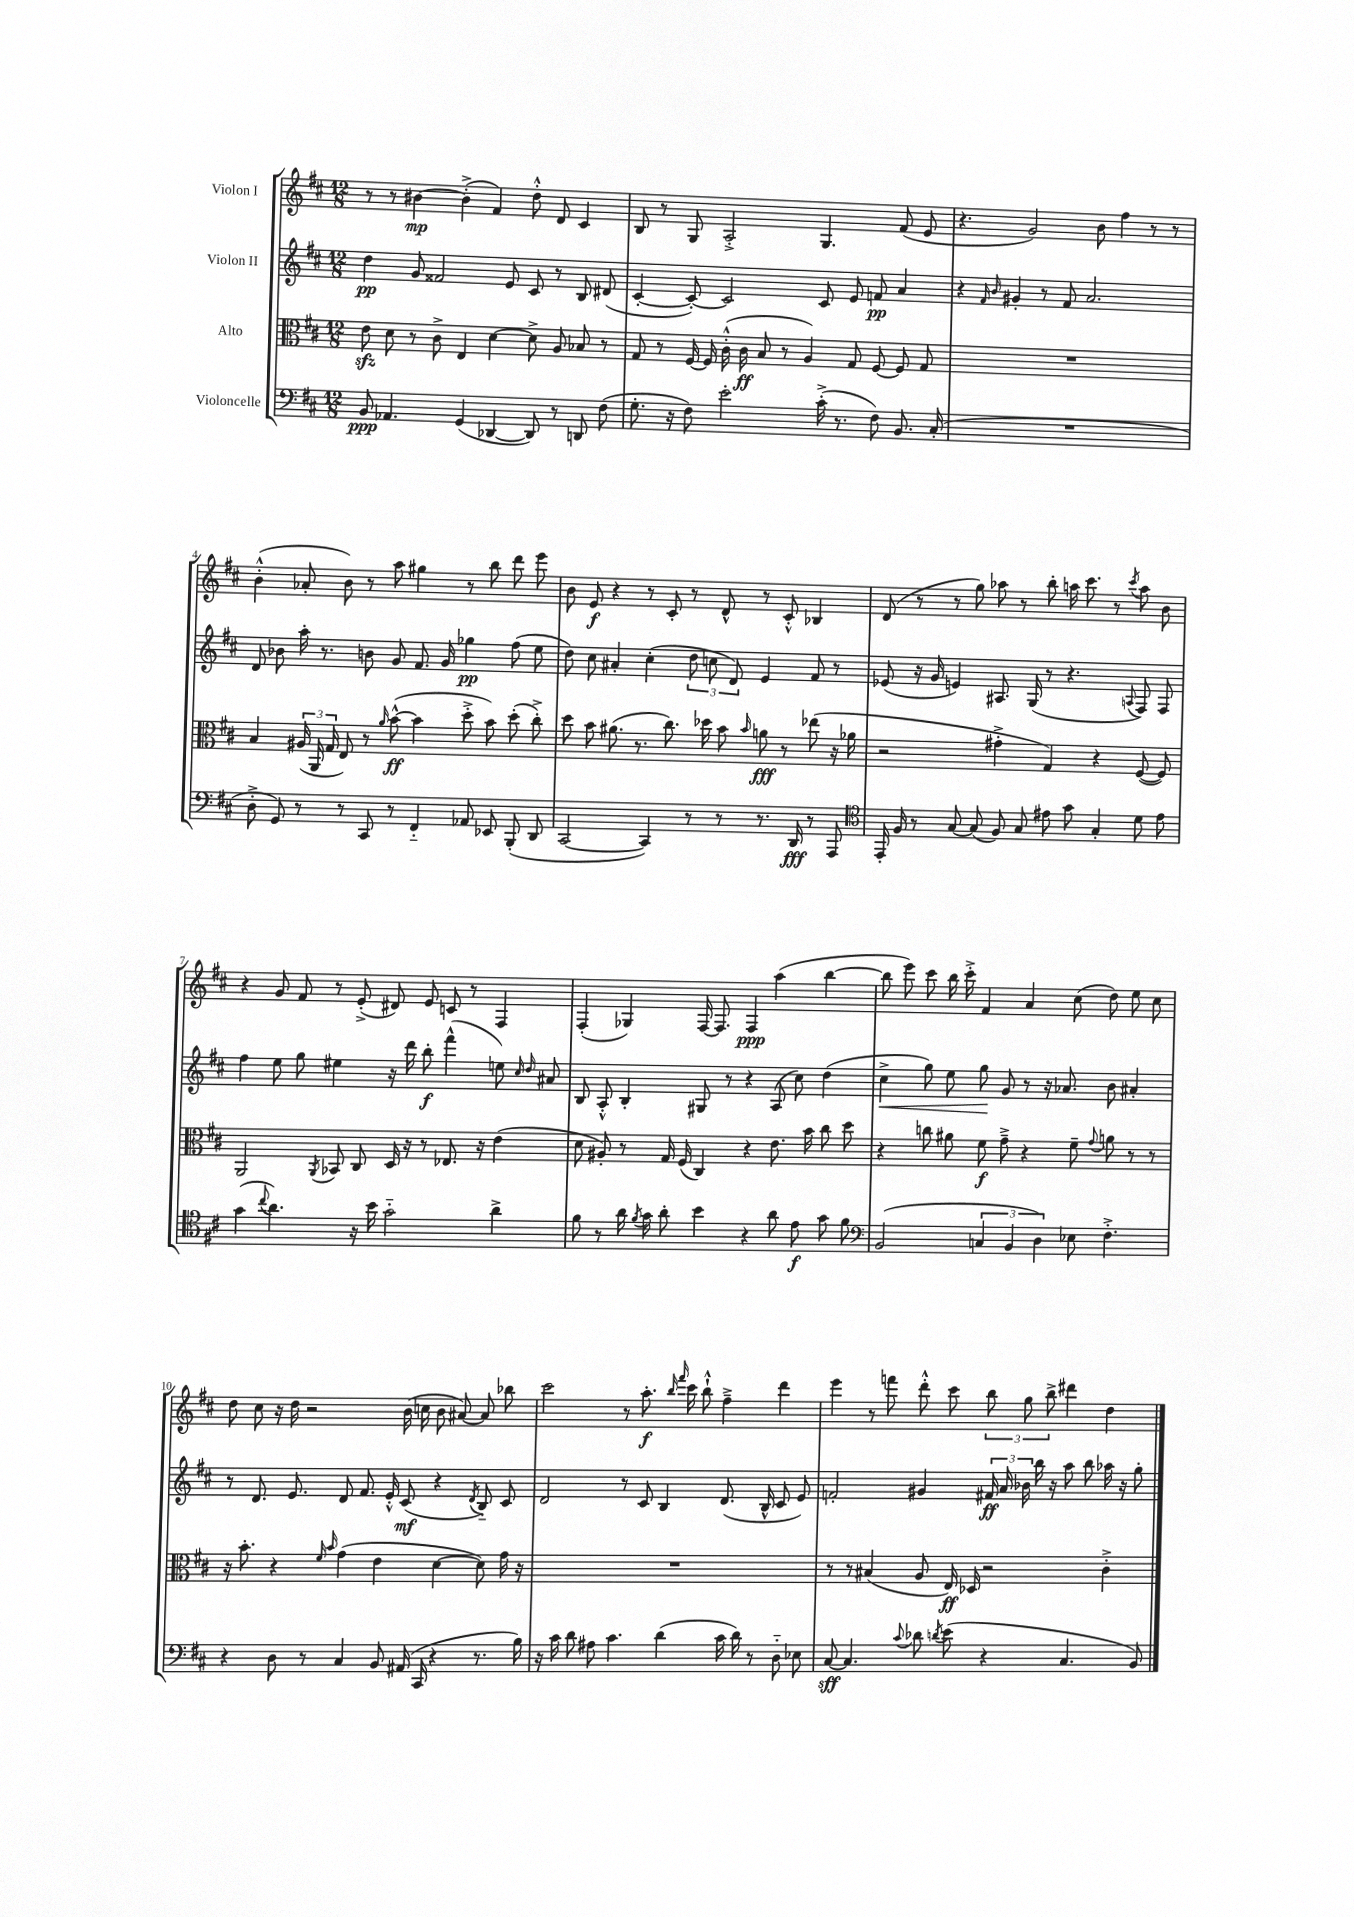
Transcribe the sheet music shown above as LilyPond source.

<<
\new StaffGroup <<
\new Staff = "s0" \with { instrumentName = "Violon I" } {
    \clef treble \key d \major \numericTimeSignature \time 12/8
    \autoBeamOff r8 r8 bis'4~\mp bis'4-.->( fis'4) d''8-.-^ d'8 cis'4 |
    b8 r8 g8 a2-.-> g4. fis'8( e'8 |
    r4. g'2) b'8 fis''4 r8 r8 |
    b'4-.-^( aes'8-. b'8) r8 a''8 gis''4 r8 b''8 d'''8 e'''8 |
    b'8 e'8\f r4 r8 cis'8-. r8 d'8-^ r8 cis'8-.-^ bes4 |
    d'8( r8 r8 g''8) aes''8 r8 b''8-. a''16 cis'''8. r8 \acciaccatura { cis'''8 } a''8 b'8 |
    r4 g'8 fis'8 r8 e'8-.->( dis'8) e'8 c'8 r8 fis4 |
    fis4-.( ges4) fis16~ fis8. fis4\ppp a''4( b''4~ |
    b''8 e'''8) cis'''8 b''16 cis'''16-.-> fis'4 a'4 cis''8( d''8) e''8 cis''8 |
    d''8 cis''8 r16 d''16 r2 b'16( c''16 b'8 ais'8~) ais'8 bes''8 |
    cis'''2 r8 a''8.-.\f \grace { b''16 fis'''16 } cis'''16 b''8-!-^ fis''4---> d'''4 |
    e'''4 r8 f'''8 d'''8-.-^ cis'''8 \tuplet 3/2 { b''8 g''8 b''8-> } dis'''4 d''4 \bar "|." |
}
\new Staff = "s1" \with { instrumentName = "Violon II" } {
    \clef treble \key d \major \numericTimeSignature \time 12/8
    \autoBeamOff d''4\pp g'8 fisis'2 e'8 cis'8 r8 b8 dis'8( |
    cis'4~-. cis'8~-.) cis'2 cis'8 e'8 f'8\pp a'4 |
    r4 \grace { fis'16 b'16 } gis'4-. r8 fis'8 a'2. |
    d'8 bes'8 a''16-. r8. b'8 g'8 fis'8. g'16 ges''4\pp fis''8( e''8 |
    d''8) cis''8 ais'4-. cis''4-.( \tuplet 3/2 { d''8 c''8 d'8) } e'4 fis'8 r8 |
    ees'8( r16 g'16 e'4) ais8. g16( r8 r4. \appoggiatura { a8 } fis8) fis8 |
    fis''4 e''8 g''8 eis''4 r16 d'''16 b''8-.\f fis'''4-^( e''8) \grace { cis''16 d''16 } ais'8 |
    b8 a8-.-^ b4-. gis8 r8 r4 a8( cis''8) d''4( |
    cis''4->\< g''8) e''8 g''8\! g'8 r8 r16 aes'8. b'8 ais'4-. |
    r8 d'8. e'8. d'8 fis'8. e'16-.-^ cis'8\mf( r4 \acciaccatura { d'8 } b8-_) cis'8 |
    d'2 r8 cis'8 b4 d'8.( b16-^ cis'8 e'8) |
    f'2-. gis'4 \tuplet 3/2 { fis'16\ff a'16 bes'16 } b''16 r16 a''8 b''8 aes''16 r16 g''8-. \bar "|." |
}
\new Staff = "s2" \with { instrumentName = "Alto" } {
    \clef alto \key d \major \numericTimeSignature \time 12/8
    \autoBeamOff e'8\sfz d'8 r8 cis'8-> e4 d'4~ d'8-> a8 bes8 r8 |
    g8 r8 fis16~ fis16 cis'16-.-^( cis'16\ff b8 r8 a4) g8 fis8~ fis8 g8 |
    R1. |
    b4 \tuplet 3/2 { ais16( a,16 g16 } e8) r8 \grace { a'16 } b'8~-^\ff( b'4 d''8-.-> b'8) d''8-.( cis''8-.->) |
    d''8 b'8 ais'8.( r8. cis''8.) des''16 b'8 \grace { b'16 } a'8\fff r8 ees''8( r16 aes'16 |
    r2 gis'4-.-> g4) r4 fis8~( fis8) |
    a,2 \acciaccatura { a,8 } bes,8 cis8 d16 r16 r8 ees8. r16 e'4( |
    d'8 ais8-.) r8 g16 fis16( cis4) r4 e'8. b'16 cis''8 d''8 |
    r4 c''8 ais'8 fis'8\f g'8---> r4 fis'8-- \appoggiatura { g'8 } a'8 r8 r8 |
    r16 b'8.-. r4 \grace { fis'16 b'16 } g'4( e'4 d'4~ d'8) g'16 r16 |
    R1. |
    r8 r8 bis4( a8 e16\ff) des16 r2 cis'4-.-> \bar "|." |
}
\new Staff = "s3" \with { instrumentName = "Violoncelle" } {
    \clef bass \key d \major \numericTimeSignature \time 12/8
    \autoBeamOff b,8\ppp aes,4. g,4( des,4~ des,8) r8 d,8 fis8( |
    g8.-. r16 fis8) e'2-. cis'16-.->( r8. fis8) b,8. cis16-.( |
    R1. |
    d8-.-> g,8) r8 r8 cis,8 r8 fis,4-_ aes,8 ees,8 b,,8-.( d,8 |
    cis,2~ cis,4) r8 r8 r8. d,16\fff r8 a,,8 |
    \clef tenor e,16-. fis16 r8 g8~ g8( fis8) g8 eis'8 g'8 g4-. d'8 eis'8 |
    g'4( \appoggiatura { cis''8 } a'4.) r16 b'16 g'2-_ a'4-> |
    fis'8 r8 a'16 \acciaccatura { fis'8 } g'16 a'8-. b'4 r4 a'8 e'8\f g'8 fis'8 |
    \clef bass b,2( \tuplet 3/2 { c4 b,4 d4) } ees8 fis4.-.-> |
    r4 d8 r8 cis4 b,8 ais,16( cis,16 r4 r8. b16) |
    r16 cis'16 d'8 ais8 cis'4. d'4( cis'16 d'16) r8 d8-_ ees8 |
    cis8~\sff cis4. \appoggiatura { cis'8 } des'8 \acciaccatura { d'8 } e'8( r4 cis4. b,8) \bar "|." |
}
>>
>>
